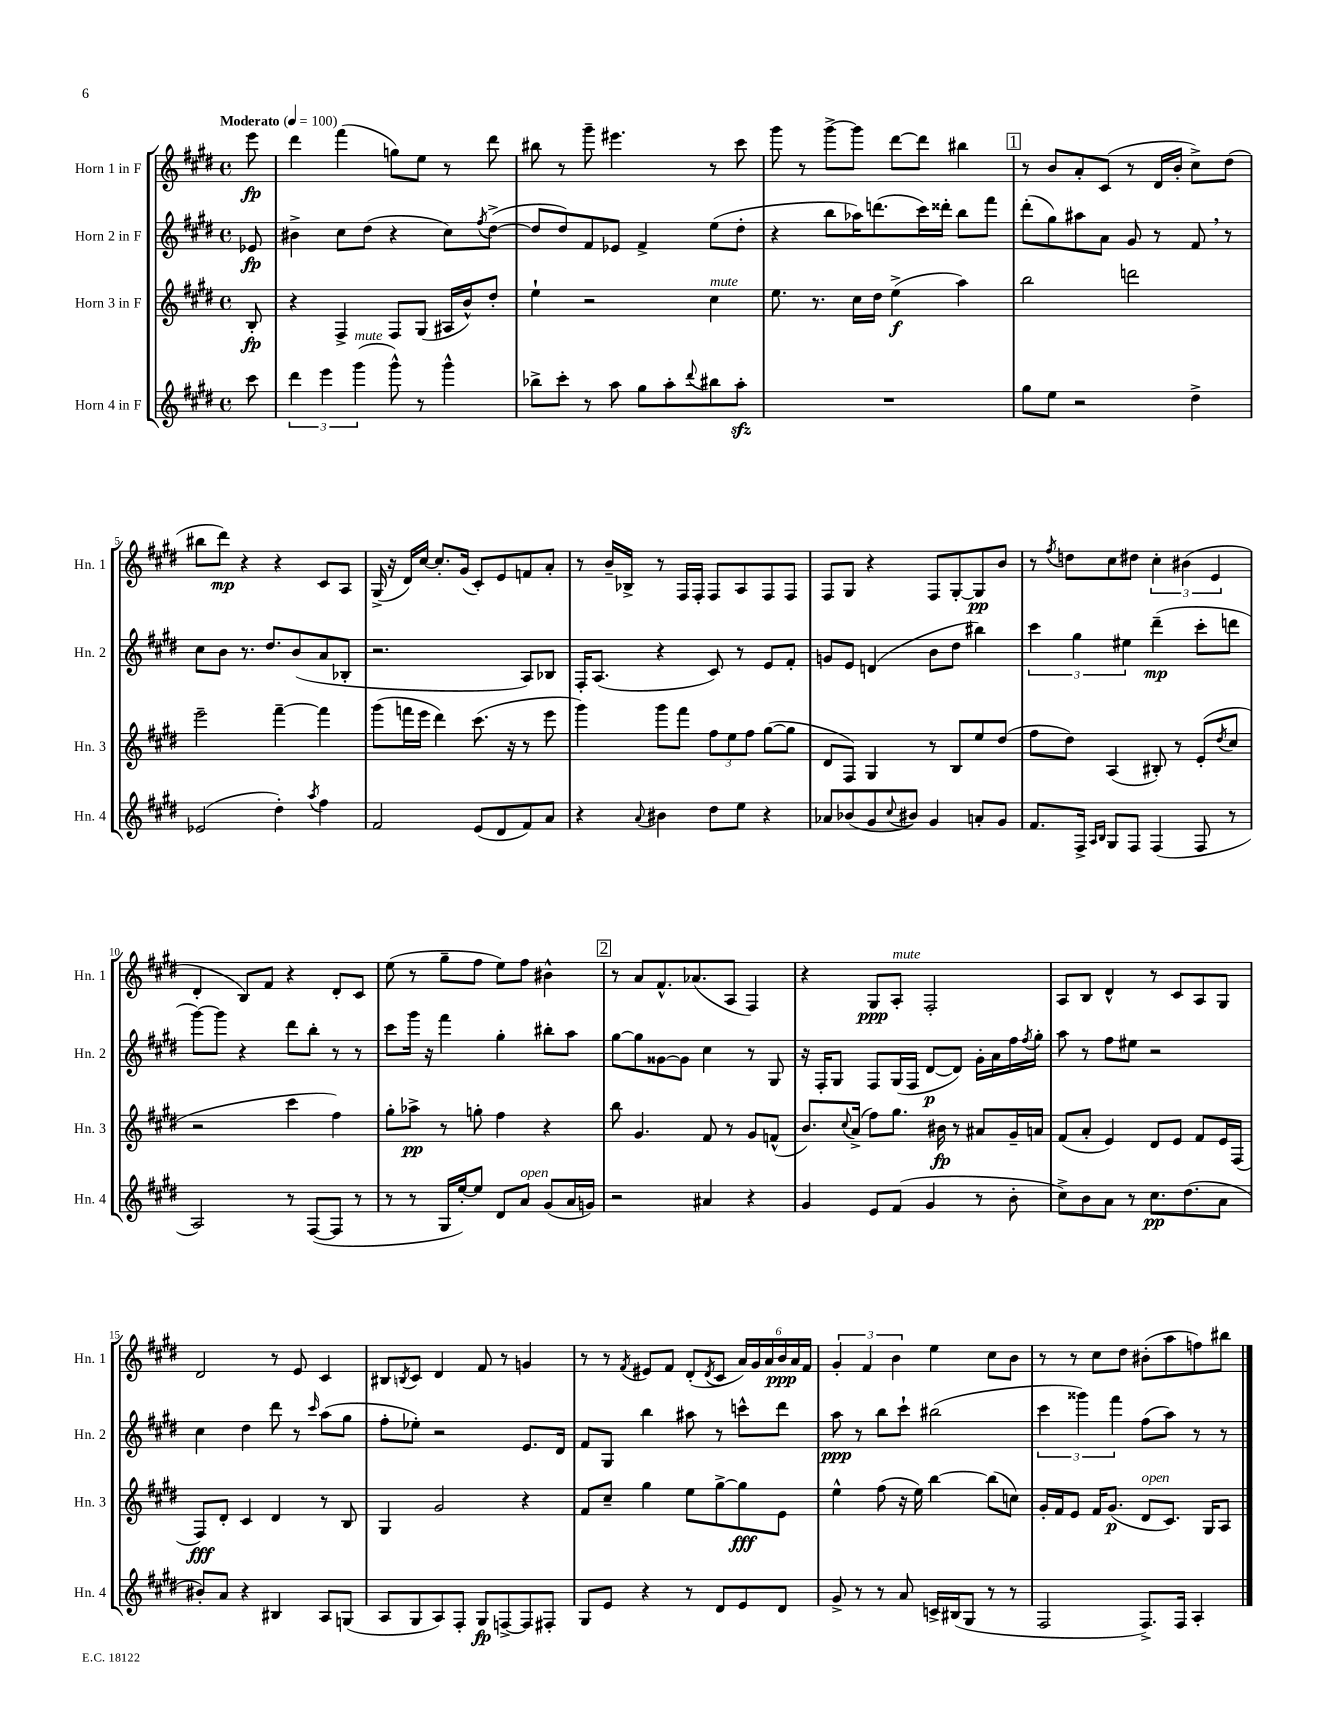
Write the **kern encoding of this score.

**kern	**kern	**kern	**kern
*staff4	*staff3	*staff2	*staff1
*clefG2	*clefG2	*clefG2	*clefG2
*k[f#c#g#d#]	*k[f#c#g#d#]	*k[f#c#g#d#]	*k[f#c#g#d#]
*M4/4	*M4/4	*M4/4	*M4/4
*met(c)	*met(c)	*met(c)	*met(c)
*MM100	*MM100	*MM100	*MM100
8ccc#\	8B'/	8e-/	8eee\
=	=	=	=
6ddd#\	4r	4b#^\	4ddd#\
6eee\	.	.	.
.	4F#^/	8cc#\L	(4fff#\
(6ggg#\	.	.	.
.	.	(8dd#\J	.
8ggg#^^\)	8F#/L	4r	8gg\L)
8r	(8G#/J	.	8ee\J
4ggg#^^\	16A#/LL	8cc#\L)	8r
.	16b^^/J)	.	.
.	.	8qff#/	.
.	8dd#'/J	([8dd#^\J	8ddd#\
=	=	=	=
8bb-^\L	4ee`\	8dd#/]L	8bb#\
8ccc#'\J	.	8dd#/)	8r
8r	2r	8f#/	8ggg#~\
8aa\	.	8e-/J	4.eee#\
8gg#\L	.	4f#^/	.
8aa'\	.	.	.
8qqddd#/	.	.	.
8bb#\	4cc#\	(8ee\L	8r
8aa'\J	.	8dd#'\J	8ccc#\
=	=	=	=
1r	8.ee\	4r	8ggg#\
.	.	.	8r
.	8.r	.	.
.	.	8bb\L	[8ggg#^\L
.	16cc#\LL	16aa-\K)	8ggg#\]J
.	16dd#\JJ	(8.ddd\	.
.	(4ee^\	.	[8ddd#\L
.	.	16ccc#\L)	8ddd#\]J
.	.	16ddd##'\JJ	.
.	4aa\)	8bb\L	4bb#\
.	.	8fff#\J	.
=	=	=	=
8gg#\L	2bb\	(8ddd#'\L	8r
8ee\J	.	8gg#\)	8b/L
2r	.	8aa#\	8a'/
.	.	8a\J	(8c#/J
.	2ddd\	8g#/	8r
.	.	8r	16d#/LL
.	.	.	16b'/JJ
4dd#^\	.	8f#/	8cc#^\L)
.	.	8r	(8dd#\J
=	=	=	=
(2e-/	2eee~\	8cc#\L	8bb#\L
.	.	8b\J	8ddd#\J)
.	.	8.r	4r
.	.	8.dd#/L	.
4dd#'\)	[4fff#~\	.	4r
.	.	(8b/	.
8qaa/	.	.	.
4ff#\	4fff#\]	8a/	8c#/L
.	.	8B-'/J	8A/J
=	=	=	=
2f#/	(8ggg#\L	2.r	(16G#^/
.	.	.	16r
.	16fff\L	.	16d#/LL)
.	16eee\JJ	.	[16cc#/JJ
.	4ddd#\)	.	8.cc#'/]L
.	.	.	(16g#/Jk
(8e/L	(8.ccc#\	.	8c#'/L)
8d#/	.	.	8e/
.	16r	.	.
8f#/)	8r	8A/L)	8f/
8a/J	8eee\	8B-/J	8a'/J
=	=	=	=
4r	4ggg#\)	16F#'/LK	8r
.	.	(8.A/J	.
.	.	.	16b~/LL
.	.	.	16B-^/JJ
8qqa/	.	.	.
4b#\	8ggg#\L	4r	8r
.	8fff#\J	.	16F#/LL
.	.	.	16F#'/JJ
8dd#\L	12ff#\L	8c#/)	8F#/L
.	12ee\	.	.
8ee\J	.	8r	8A/
.	12ff#\J	.	.
4r	([8gg#\L	8e/L	8F#/
.	8gg#\]J	8f#'/J	8F#/J
=	=	=	=
8a-/L	8d#/L	8g/L	8F#/L
(8b-/	8F#/J)	8e/J	8G#/J
8g#/	4G#/	(4d/	4r
8qqcc#/	.	.	.
8b#/J)	.	.	.
4g#/	8r	8b\L	8F#/L
.	8B/L	8dd#\J	[8G#'/
8a'/L	8ee/	4bb#\)	8G#/]
8g#/J	(8dd#/J	.	8b/J
=	=	=	=
8.f#/L	8ff#\L	6ccc#\	8r
.	.	.	8qff#/
.	8dd#\J)	.	8dd\L
.	.	6gg#\	.
16F#^/Jk	.	.	.
16qqA/LL	.	.	.
16qqB/JJ	.	.	.
8G#/L	(4A/	.	8cc#\
.	.	6ee#\	.
8F#/J	.	.	8dd#\J
(4F#/	8B#'/)	(4ddd#~\	6cc#'\
.	8r	.	.
.	.	.	(6b#\
8F#/	(8e'/L	8ccc#'\L	.
.	.	.	6e/
.	8qdd#/	.	.
8r	8cc#/J	8ddd\J	.
=	=	=	=
2A/)	2r	[8ggg#\L)	4d#'/
.	.	8ggg#\]J	.
.	.	4r	8B/L)
.	.	.	8f#/J
8r	4ccc#\	8ddd#\L	4r
([8F#/L	.	8bb'\J	.
8F#/]J	4ff#\)	8r	8d#'/L
8r	.	8r	8c#/J
=	=	=	=
8r	8gg#'\L	8ccc#\L	(8ee\
8r	8aa-^\J	16ggg#\Jk	8r
.	.	16r	.
16G#/LL	8r	4fff#\	8gg#~\L
[16ee'/J)	.	.	.
8ee/]J	8gg'\	.	8ff#\J
8d#/L	4ff#\	4gg#'\	8ee\L)
8a/J	.	.	8ff#\J
(8g#/L	4r	8bb#'\L	4b#^^\
16a/L	.	8aa\J	.
16g/JJ)	.	.	.
=	=	=	=
2r	8bb\	[8gg#\L	8r
.	4.g#/	8gg#\]	8a/L
.	.	[8g##\	8.f#^^/
.	.	8g##\]J	.
.	.	.	(8.a-/
4a#/	8f#/	4cc#\	.
.	8r	.	8A/J
4r	8g#/L	8r	4F#/)
.	(8f^^/J	8G#/	.
=	=	=	=
4g#/	8.b/L)	16r	4r
.	.	16F#'/LK	.
.	.	8G#/J	.
.	8qqcc#/	.	.
.	(16a^/Jk	.	.
8e/L	8ff#\L)	8F#/L	8G#/L
(8f#/J	8.gg#\J	(16G#/L	8A'/J
.	.	16F#/JJ	.
4g#/	.	[8d#/L	2F#'/
.	16b#\	.	.
.	8r	8d#/]J)	.
8r	8a#/L	16g#'\LL	.
.	.	16a\	.
8b'\	16g#~/L	16ff#\	.
.	.	8qff#/	.
.	16a/JJ	16gg#'\JJ	.
=	=	=	=
8cc#^\L)	(8f#/L	8aa\	8A/L
8b\	8a'/J	8r	8B/J
8a\J	4e/)	8ff#\L	4d#^^/
8r	.	8ee#\J	.
8.cc#\L	8d#/L	2r	8r
.	8e/J	.	8c#/L
(8.dd#\	.	.	.
.	8f#/L	.	8A/
8a\J	16e/L	.	8G#/J
.	(16F#/JJ	.	.
=	=	=	=
8b#'/L)	8F#/L)	4cc#\	2d#/
8a/J	8d#'/J	.	.
4r	4c#/	4dd#\	.
4B#/	4d#/	8ddd#\	8r
.	.	8r	8e/
.	.	16qqccc#/	.
8A/L	8r	(8aa\L	4c#/
(8G/J	8B/	8gg#\J	.
=	=	=	=
8A/L	4G#/	8ff#'\L	8B#/L
.	.	.	8qB/
8G#/	.	8ee-'\J)	8c#/J
8A/)	2g#/	2r	4d#/
8F#'/J	.	.	.
8G#/L	.	.	8f#/
[8F^/	.	.	8r
8F/]	4r	8.e/L	4g/
8F#'/J	.	.	.
.	.	16d#/Jk	.
=	=	=	=
8G#/L	8f#/L	8f#/L	8r
8e/J	8cc#~/J	8G#/J	8r
.	.	.	8qf#/
4r	4gg#\	4bb\	8e#/L
.	.	.	8f#/J
8r	8ee\L	8aa#\	(8d#'/L
.	.	.	8qd#/
8d#/L	[8gg#^\	8r	8c#/J
8e/	8gg#\]	8ccc^^\L	24a/LL)
.	.	.	24g#/
.	.	.	24a/
8d#/J	8e\J	8ddd#\J	24b/
.	.	.	24a/
.	.	.	24f#/JJ
=	=	=	=
8g#^/	4ee^^\	8aa\	6g#'/
8r	.	8r	.
.	.	.	6f#/
8r	(8ff#\	8bb\L	.
.	.	.	6b\
8a/	16r	8ccc#`\J	.
.	16ee\)	.	.
16c^/LL	[4bb\	(2bb#\	4ee\
(16B#/J	.	.	.
8G#/J	.	.	.
8r	(8bb\]L	.	8cc#\L
8r	8cc\J)	.	8b\J
=	=	=	=
2F#/	16g#'/LL	6ccc#\	8r
.	16f#/J	.	.
.	8e/J	.	8r
.	.	6ggg##\)	.
.	16f#/LK	.	8cc#\L
.	(8.g#/J	.	.
.	.	6fff#\	.
.	.	.	8dd#\J
8.F#^/L)	8d#/L	(8ff#\L	(8b#'\L
.	8.c#/J)	8aa\J)	8aa\
16F#/Jk	.	.	.
4A'/	.	8r	8ff\)
.	16G#/LK	.	.
.	8A/J	8r	8bb#\J
==	==	==	==
*-	*-	*-	*-
